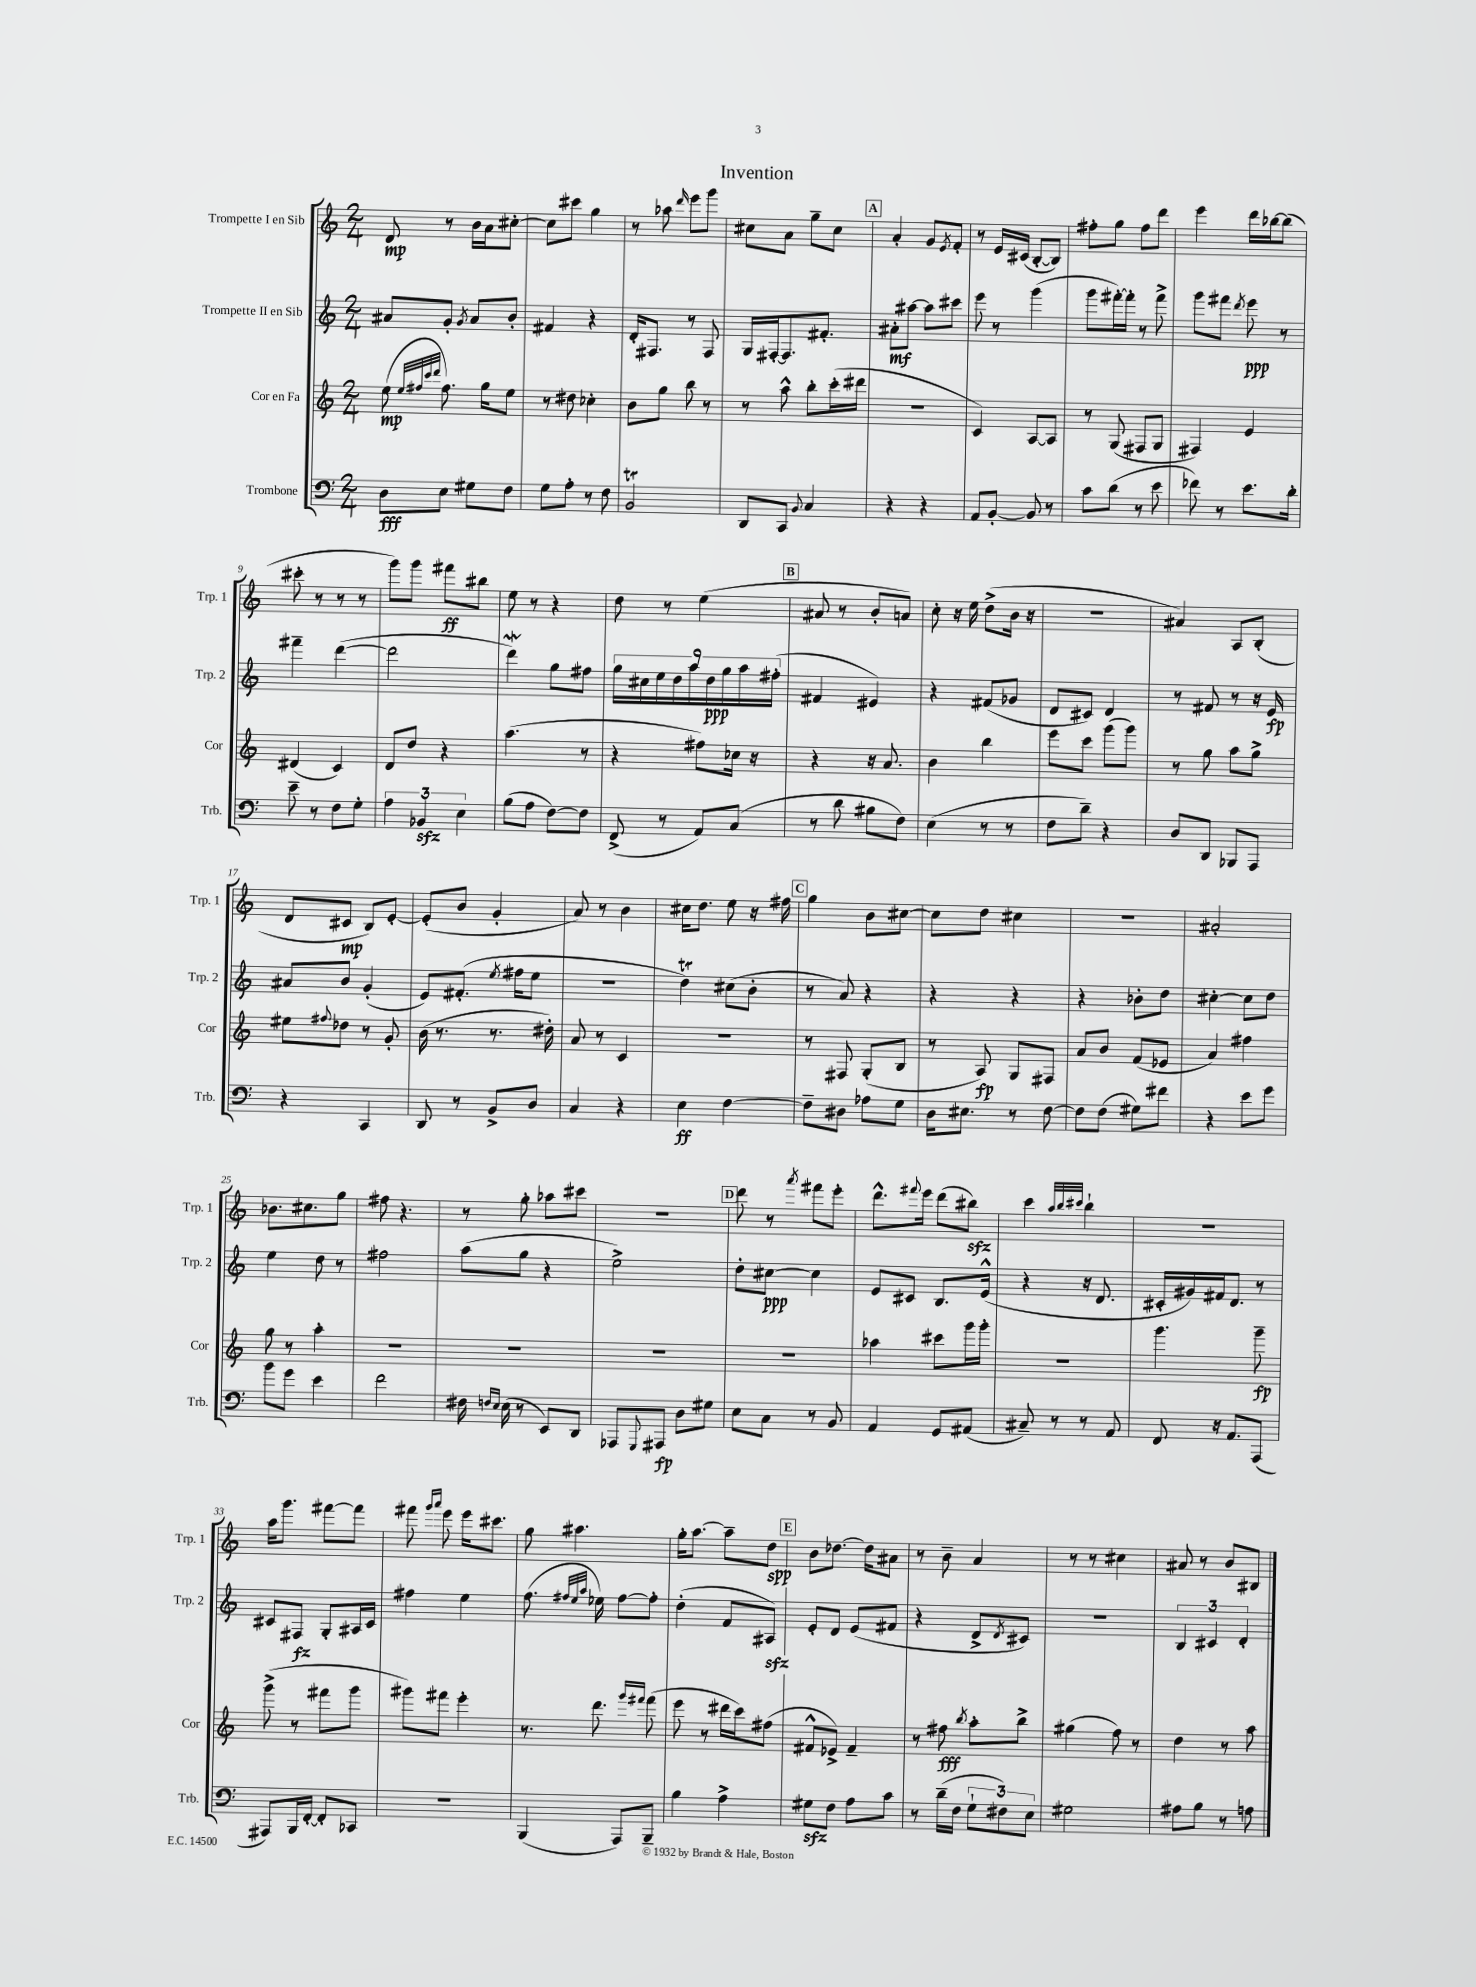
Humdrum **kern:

**kern	**dynam	**kern	**dynam	**kern	**dynam	**kern	**dynam
*part4	*part4	*part3	*part3	*part2	*part2	*part1	*part1
*staff4	*staff4	*staff3	*staff3	*staff2	*staff2	*staff1	*staff1
*I"Trombone	*	*I"Cor en Fa	*	*I"Trompette II en Sib	*	*I"Trompette I en Sib	*
*I'Trb.	*	*I'Cor	*	*I'Trp. 2	*	*I'Trp. 1	*
*clefF4	*	*clefG2	*	*clefG2	*	*clefG2	*
*k[]	*	*k[]	*	*k[]	*	*k[]	*
*M2/4	*	*M2/4	*	*M2/4	*	*M2/4	*
=1	=1	=1	=1	=1	=1	=1	=1
8D\L	fff	(8ee\	mp	8a#X/L	.	8d/	mp
.	.	32qqee/LLL	.	.	.	.	.
.	.	32qqff#X/	.	.	.	.	.
.	.	32qqccc/	.	.	.	.	.
.	.	32qqddd/JJJ	.	.	.	.	.
8E\J	.	8.ff#\)	.	8g'/J	.	8r	.
.	.	.	.	8qg/	.	.	.
8G#X\L	.	.	.	8a#/L	.	16b\LL	.
.	.	16gg\KL	.	.	.	16a\J	.
8F\J	.	8ee\J	.	8b'/J	.	[8cc#X'\J	.
=2	=2	=2	=2	=2	=2	=2	=2
8G\L	.	8r	.	4f#X/	.	8cc#\L]	.
8A'\J	.	8dd#X\	.	.	.	8ccc#X\J	.
8r	.	4cc-X'\	.	4r	.	4gg\	.
8F\	.	.	.	.	.	.	.
=3	=3	=3	=3	=3	=3	=3	=3
2BBt/	.	8b\L	.	16d'/KL	.	8r	.
.	.	.	.	8.F#X/J	.	.	.
.	.	8gg\J	.	.	.	8aa-X\	.
.	.	.	.	.	.	16qqddd/	.
.	.	8bb\	.	8r	.	8eee\L	.
.	.	8r	.	8F#/	.	8ggg\J	.
=4	=4	=4	=4	=4	=4	=4	=4
8DD/L	.	8r	.	16G/LL	.	8cc#X\L	.
.	.	.	.	[16F#X'/J	.	.	.
8CC/J	.	8aa^^\	.	8.F#/]	.	8a\J	.
8qqBB/	.	.	.	.	.	.	.
4C/	.	8bb'\L	.	.	.	8gg~\L	.
.	.	.	.	8.f#X'/J	.	.	.
.	.	(16ccc'\L	.	.	.	8cc#\J	.
.	.	16ddd#X\JJ	.	.	.	.	.
!!LO:REH:place=s1:t=A
=5	=5	=5	=5	=5	=5	=5	=5
4r	.	2r	.	8a#X'\L	mf	4a'/	.
.	.	.	.	[8aa#X\J	.	.	.
4r	.	.	.	8aa#\L]	.	8g/L	.
.	.	.	.	.	.	8qe/	.
.	.	.	.	8ccc#X\J	.	8f'/J	.
=6	=6	=6	=6	=6	=6	=6	=6
8AA/L	.	4c/)	.	8eee\	.	8r	.
[8BB'/J	.	.	.	8r	.	16e/LL	.
.	.	.	.	.	.	(16c#X/JJ	.
8BB/]	.	[8A/L	.	(4ggg\	.	[8B'/L	.
8r	.	8A/J]	.	.	.	8B/J])	.
=7	=7	=7	=7	=7	=7	=7	=7
8c\L	.	8r	.	8ggg\L	.	8ff#X'\L	.
(8d\J	.	(8G/	.	[16fff#X'\L)	.	8gg\J	.
.	.	.	.	16fff#'\JJ]	.	.	.
8r	.	8F#X/L	.	8r	.	8ff#\L	.
8e\	.	8G/J	.	8fff#^\	.	8ddd\J	.
=8	=8	=8	=8	=8	=8	=8	=8
8f-X\)	.	4F#X/)	.	8ggg\L	.	4eee\	.
8r	.	.	.	8fff#X\J	.	.	.
.	.	.	.	8qddd/	.	.	.
8.e\L	.	4e/	.	8eee\	ppp	16ddd\LL	.
.	.	.	.	.	.	[16bb-X\J	.
.	.	.	.	8r	.	(8bb-\J]	.
16d'\Jk	.	.	.	.	.	.	.
!!LO:LB:g=z
=9	=9	=9	=9	=9	=9	=9	=9
8e~\	.	(4d#X/	.	4fff#X~\	.	8ccc#X'\	.
8r	.	.	.	.	.	8r	.
8F\L	.	4c/)	.	([4ddd\	.	8r	.
8G'\J	.	.	.	.	.	8r	.
=10	=10	=10	=10	=10	=10	=10	=10
6A\	.	8d/L	.	2ddd\]	.	8ggg\L)	.
.	.	8dd/J	.	.	.	8ggg\J	.
6BB-Xzz/	.	.	.	.	.	.	.
.	.	4r	.	.	.	8fff#X\L	ff
6E\	.	.	.	.	.	.	.
.	.	.	.	.	.	8bb#X\J	.
=11	=11	=11	=11	=11	=11	=11	=11
(8B\L	.	(4.aa\	.	4dddW\)	.	8ee\	.
8A\J	.	.	.	.	.	8r	.
[8F\L)	.	.	.	8gg\L	.	4r	.
8F\J]	.	8r	.	8ff#X\J	.	.	.
=12	=12	=12	=12	=12	=12	=12	=12
(8FF^/	.	4r	.	18gg\LL	.	8dd\	.
.	.	.	.	18cc#X\	.	.	.
.	.	.	.	18ee\	.	.	.
8r	.	.	.	.	.	8r	.
.	.	.	.	18dd\	.	.	.
.	.	.	.	18aa\	.	.	.
8AA/L)	.	8ff#X\L)	.	.	.	(4ee\	.
.	.	.	.	18dd\	ppp	.	.
.	.	.	.	18gg\	.	.	.
(8C/J	.	16cc-X\Jk	.	.	.	.	.
.	.	.	.	18aa\	.	.	.
.	.	16r	.	.	.	.	.
.	.	.	.	(18ff#X'\JJ	.	.	.
!!LO:REH:place=s1:t=B
=13	=13	=13	=13	=13	=13	=13	=13
8r	.	4r	.	4f#X/	.	8a#X/	.
8d\	.	.	.	.	.	8r	.
8B#X\L	.	16r	.	4e#X/)	.	8b'/L	.
.	.	8.a/	.	.	.	.	.
8F\J)	.	.	.	.	.	8an/J)	.
=14	=14	=14	=14	=14	=14	=14	=14
(4E\	.	4b\	.	4r	.	8cc'\	.
.	.	.	.	.	.	16r	.
.	.	.	.	.	.	16ee\	.
8r	.	4bb\	.	(8f#X/L	.	(8dd^\L	.
8r	.	.	.	8g-X/J	.	16b\Jk	.
.	.	.	.	.	.	16r	.
=15	=15	=15	=15	=15	=15	=15	=15
8F\L	.	8eee\L	.	8d/L	.	2r	.
8d~\J)	.	8ccc\J	.	8c#X/J)	.	.	.
4r	.	(8ggg\L	.	4d/	.	.	.
.	.	8ggg\J)	.	.	.	.	.
=16	=16	=16	=16	=16	=16	=16	=16
8D/L	.	8r	.	8r	.	4a#X/)	.
8DD/J	.	8gg\	.	8f#X/	.	.	.
8BBB-X/L	.	8aa\L	.	8r	.	8A/L	.
8AAA/J	.	8gg^\J	.	16r	.	(8B'/J	.
.	.	.	.	16e/	fp	.	.
!!LO:LB:g=z
=17	=17	=17	=17	=17	=17	=17	=17
4r	.	8ee#X\L	.	8a#X/L	.	8d/L	.
.	.	8qqff#X/	.	.	.	.	.
.	.	8dd-X\J	.	8b/J	.	8c#X/J	mp
4CC/	.	8r	.	(4g'/	.	8B/L)	.
.	.	8g'/	.	.	.	[8e'/J	.
=18	=18	=18	=18	=18	=18	=18	=18
8DD/	.	(16b\	.	8e/L)	.	(8e'/L]	.
.	.	8.r	.	.	.	.	.
8r	.	.	.	(8.f#X'/J	.	8b/J	.
8BB^/L	.	8.r	.	.	.	4g'/	.
.	.	.	.	8qee/	.	.	.
.	.	.	.	16ff#X\KL	.	.	.
8D/J	.	.	.	8ee\J	.	.	.
.	.	16dd#X'\)	.	.	.	.	.
=19	=19	=19	=19	=19	=19	=19	=19
4C/	.	8a/	.	2r	.	8a/)	.
.	.	8r	.	.	.	8r	.
4r	.	4c/	.	.	.	4b\	.
=20	=20	=20	=20	=20	=20	=20	=20
4E\	ff	2r	.	4ddT\)	.	16cc#X\KL	.
.	.	.	.	.	.	8.dd\J	.
[4F\	.	.	.	(8cc#X\L	.	8ee\	.
.	.	.	.	8b'\J	.	16r	.
.	.	.	.	.	.	16ff#X\	.
!!LO:REH:place=s1:t=C
=21	=21	=21	=21	=21	=21	=21	=21
8F~\L]	.	8r	.	8r	.	4gg\	.
8D#X\J	.	8F#X/	.	8a/)	.	.	.
8A-X\L	.	(8G'/L	.	4r	.	8b\L	.
8G\J	.	8B/J	.	.	.	[8cc#X\J	.
=22	=22	=22	=22	=22	=22	=22	=22
16D\KL	.	8r	.	4r	.	8cc#\L]	.
8.E#X\J	.	.	.	.	.	.	.
.	.	8A/)	fp	.	.	8dd\J	.
8r	.	8G/L	.	4r	.	4cc#X\	.
[8F\	.	8F#X/J	.	.	.	.	.
=23	=23	=23	=23	=23	=23	=23	=23
8F\L]	.	8a/L	.	4r	.	2r	.
(8F\J	.	8b/J	.	.	.	.	.
8G#X\L)	.	(8f/L	.	8b-X'\L	.	.	.
8f#X\J	.	8e-X/J	.	8dd\J	.	.	.
=24	=24	=24	=24	=24	=24	=24	=24
4r	.	4a/)	.	[4cc#X'\	.	2a#X'/	.
8e\L	.	4ff#X\	.	8cc#\L]	.	.	.
8g\J	.	.	.	8dd\J	.	.	.
!!LO:LB:g=z
=25	=25	=25	=25	=25	=25	=25	=25
8b\L	.	8gg\	.	4ee\	.	8.b-X\L	.
8g\J	.	8r	.	.	.	.	.
.	.	.	.	.	.	8.cc#X\	.
4e\	.	4aa'\	.	8dd\	.	.	.
.	.	.	.	8r	.	8gg\J	.
=26	=26	=26	=26	=26	=26	=26	=26
2f\	.	2r	.	2ff#X\	.	8ff#X\	.
.	.	.	.	.	.	4.r	.
=27	=27	=27	=27	=27	=27	=27	=27
16F#X\	.	2r	.	(8aa\L	.	8r	.
16qqFn/LL	.	.	.	.	.	.	.
16qqE/JJ	.	.	.	.	.	.	.
(16E\	.	.	.	.	.	.	.
8r	.	.	.	8gg\J	.	8gg'\	.
8EE/L)	.	.	.	4r	.	8aa-X\L	.
8DD/J	.	.	.	.	.	8ccc#X\J	.
=28	=28	=28	=28	=28	=28	=28	=28
8AAA-X/L	.	2r	.	2ee^\)	.	2r	.
8qqGGG/	.	.	.	.	.	.	.
8AAA#X/J	fp	.	.	.	.	.	.
8D\L	.	.	.	.	.	.	.
8G#X\J	.	.	.	.	.	.	.
!!LO:REH:place=s1:t=D
=29	=29	=29	=29	=29	=29	=29	=29
8E\L	.	2r	.	8dd'\L	.	8ddd\	.
8C\J	.	.	.	[8cc#X\J	ppp	8r	.
.	.	.	.	.	.	8qaaa/	.
8r	.	.	.	4cc#\]	.	8fff#X\L	.
8BB/	.	.	.	.	.	8eee'\J	.
=30	=30	=30	=30	=30	=30	=30	=30
4AA/	.	4aa-X\	.	8e/L	.	8.ddd^^\L	.
.	.	.	.	8c#X/J	.	.	.
.	.	.	.	.	.	8qqfff#X/	.
.	.	.	.	.	.	16eee\Jk	.
8GG/L	.	8ccc#X\L	.	8.B/L	.	(8ddd\L	.
(8AA#X/J	.	16ggg\L	.	.	.	8bb#Xzz\J)	.
.	.	16ggg'\JJ	.	(16e^^/Jk	.	.	.
=31	=31	=31	=31	=31	=31	=31	=31
8C#X~/)	.	2r	.	4r	.	4ccc\	.
8r	.	.	.	.	.	.	.
.	.	.	.	.	.	32qqaa/LLL	.
.	.	.	.	.	.	32qqbb/	.
.	.	.	.	.	.	32qqccc#X/JJJ	.
8r	.	.	.	16r	.	4bb`\	.
.	.	.	.	8.d/	.	.	.
8AA/	.	.	.	.	.	.	.
=32	=32	=32	=32	=32	=32	=32	=32
8FF/	.	4.ggg\	.	16c#X'/LL	.	2r	.
.	.	.	.	16g#X/)	.	.	.
16r	.	.	.	16f#X/J	.	.	.
8.AA/L	.	.	.	8.d/J	.	.	.
(8AAA/J	.	8ggg~\	fp	8r	.	.	.
!!LO:LB:g=z
=33	=33	=33	=33	=33	=33	=33	=33
8AAA#X/L)	.	(8ggg^\	.	8c#X/L	.	16aa\KL	.
.	.	.	.	.	.	8.ggg\J	.
16BBB/L	.	8r	.	8F#X/J	fz	.	.
[16FF'/JJ	.	.	.	.	.	.	.
8FF'/L]	.	8fff#X\L	.	8G'/L	.	[8fff#X\L	.
8CC-X/J	.	8ggg\J	.	16A#X/L	.	8fff#\J]	.
.	.	.	.	16c#/JJ	.	.	.
=34	=34	=34	=34	=34	=34	=34	=34
2r	.	8ggg#X\L)	.	4ff#X\	.	8fff#X\	.
.	.	.	.	.	.	16qqggg/LL	.
.	.	.	.	.	.	16qqaaa/JJ	.
.	.	8fff#X\J	.	.	.	8eee\	.
.	.	4eee'\	.	4ee\	.	16eee\KL	.
.	.	.	.	.	.	8.ccc#X\J	.
=35	=35	=35	=35	=35	=35	=35	=35
(4BBB/	.	8.r	.	(8.ff\	.	8gg\	.
.	.	.	.	.	.	4.aa#X\	.
.	.	.	.	32qqff#X/LLL	.	.	.
.	.	.	.	32qqee/	.	.	.
.	.	.	.	32qqaa/JJJ	.	.	.
.	.	8.ddd\	.	16ee-X\)	.	.	.
8AAA/L)	.	.	.	[8ff#\L	.	.	.
.	.	16qqggg/LL	.	.	.	.	.
.	.	16qqfff#X/JJ	.	.	.	.	.
8BBB~/J	.	(8fff#\	.	8ff#'\J]	.	.	.
=36	=36	=36	=36	=36	=36	=36	=36
4B\	.	8eee\	.	(4dd'\	.	16gg'\KL	.
.	.	.	.	.	.	[8.aa\J	.
.	.	8r	.	.	.	.	.
4A^\	.	16ddd#X\LL	.	8f/L	.	8aa~\L]	.
.	.	16ccc\J)	.	.	.	.	.
.	.	(8ff#X\J	.	8A#Xzz/J)	.	8dd\J	spp
!!LO:REH:place=s1:t=E
=37	=37	=37	=37	=37	=37	=37	=37
8G#Xzz\L	.	8f#X^^/L	.	8e'/L	.	8b\L	.
8F\J	.	8e-X^/J)	.	8d/J	.	[8.dd-X\J	.
8A\L	.	4f#~/	.	(8e/L	.	.	.
.	.	.	.	.	.	16dd-\KL]	.
8c\J	.	.	.	8f#X/J	.	8a#X\J	.
=38	=38	=38	=38	=38	=38	=38	=38
8r	.	8r	.	4r	.	8r	.
(16d~\LL	.	8ff#X\	fff	.	.	8b~\	.
16F\JJ	.	.	.	.	.	.	.
.	.	8qbb/	.	.	.	.	.
12G`\L	.	8aa'\L	.	8d^/L	.	4a/	.
12F#X\)	.	.	.	.	.	.	.
.	.	.	.	8qd/	.	.	.
.	.	8bb^\J	.	8c#X/J)	.	.	.
12E\J	.	.	.	.	.	.	.
=39	=39	=39	=39	=39	=39	=39	=39
2G#X\	.	(4gg#X\	.	2r	.	8r	.
.	.	.	.	.	.	8r	.
.	.	8ff\)	.	.	.	4cc#X\	.
.	.	8r	.	.	.	.	.
=40	=40	=40	=40	=40	=40	=40	=40
8A#X\L	.	4dd\	.	6B/	.	8a#X/	.
8B\J	.	.	.	.	.	8r	.
.	.	.	.	6c#X/	.	.	.
8r	.	8r	.	.	.	8b/L	.
.	.	.	.	6d'/	.	.	.
8An\	.	8aa\	.	.	.	8B#X/J	.
==	==	==	==	==	==	==	==
*-	*-	*-	*-	*-	*-	*-	*-
